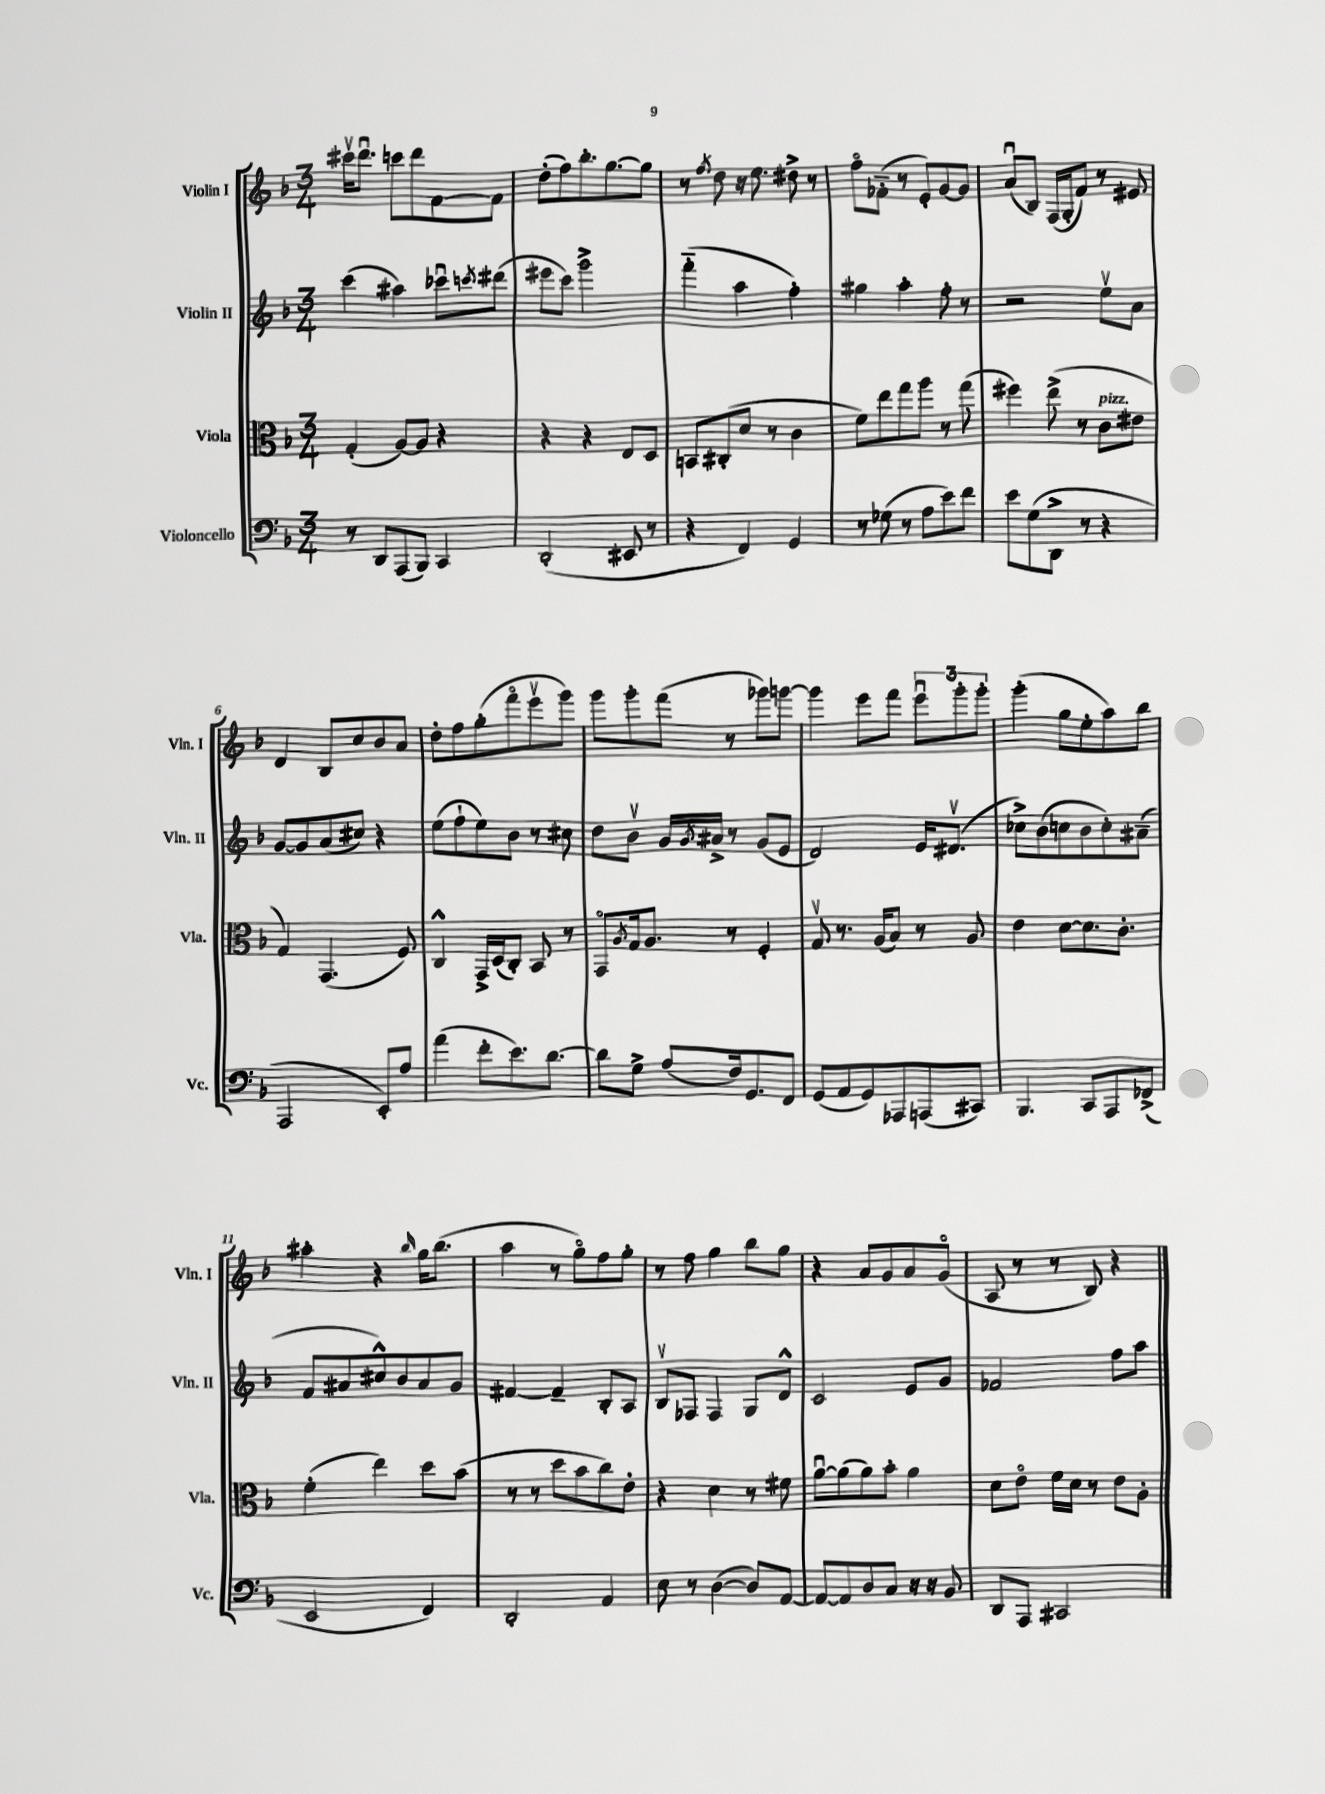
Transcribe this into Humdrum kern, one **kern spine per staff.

**kern	**kern	**kern	**kern
*part4	*part3	*part2	*part1
*staff4	*staff3	*staff2	*staff1
*I"Violoncello	*I"Viola	*I"Violin II	*I"Violin I
*I'Vc.	*I'Vla.	*I'Vln. II	*I'Vln. I
*clefF4	*clefC3	*clefG2	*clefG2
*k[b-]	*k[b-]	*k[b-]	*k[b-]
*M3/4	*M3/4	*M3/4	*M3/4
=1	=1	=1	=1
8r	(4G'/	(4ccc\	16ccc#Xv\KL
.	.	.	8.dddu\J
8DD/L	.	.	.
(8AAA/	[8A/L)	4aa#X\)	8cccn\L
8BBB-/J)	8A/J]	.	8ddd\
4CC/	4r	8ccc-Xu\L	[8f\
.	.	8qcccn/	.
.	.	(8ddd#X\J	8f\J]
=2	=2	=2	=2
(2DD'/	4r	8eee#X\L	(8dd'\L
.	.	8ccc\J)	8ff\)
.	4r	2ggg^\	8.bb-'\
.	.	.	[8.gg\
8EE#X/	8E/L	.	.
8r	8D/J	.	8gg\J]
=3	=3	=3	=3
4r	8BBn/L	(4fff\	8r
.	.	.	8qff/
.	(8C#X'/	.	8dd\
4FF/)	8d/J	4aa\	16r
.	.	.	8.ee\
.	8r	.	.
4GG/	4c\	4ff'\)	8dd#X^\
.	.	.	8r
=4	=4	=4	=4
8r	8f\L)	4gg#X\	8ff\L
(8G-X\	8ee\	.	(8f-X\J
8r	8gg\	4aa'\	8r
8A\L	8aa\J	.	8e'/L)
8e\)	8r	8ff'\	[8g/
8f\J	(8gg\	8r	8g/J]
=5	=5	=5	=5
8e\L	4ff#X\)	2r	(8au/L
(8G\	.	.	8B-/J)
8DD^\J	(8ee^\	.	(16F/LL
.	.	.	16G'/J
8r	8r	.	8f/J)
!	!LO:TX:a:i:t=pizz.	!	!
4r	8c\L	8eev\L	8r
.	8e#X\J	8a\J	8e#X/
!!LO:LB:g=z
=6	=6	=6	=6
2AAA/	4G/)	[8g/L	4d/
.	.	8g/]	.
.	(4.GG/	(8a/	8B-/L
.	.	8cc#X/J)	8cc/
8EE'/L)	.	4r	8b-/
8A/J	8F/)	.	8a/J
=7	=7	=7	=7
(4a\	4C^^/	(8ee\L	8dd'\L
.	.	8ff`\	8ff\
8f'\L	16GG^/LL	8ee\)	(8gg'\
.	(16D/J	.	.
8.e\)	8C'/J)	8b-\J	8fff\
.	8BB-/	8r	8eeev\
[8.d\J	.	.	.
.	8r	8cc#X\	8ggg\J)
=8	=8	=8	=8
8d\L]	8GG/L	8dd\L	8ggg\L
.	8qA/	.	.
8G^\J	16G/k	8b-v\J	8ggg'\
.	8.A/J	.	.
(8A/L	.	16g/LL	(8fff\J
.	.	8qg/	.
.	.	16a#X^/JJ	.
16F/k)	8r	8r	8r
8.GG/	.	.	.
.	4F'/	(8g/L	8ggg-X\L)
8FF/J	.	8e/J	[8gggn\J
=9	=9	=9	=9
(8GG/L	8Gv/	2d/)	4ggg\]
8AA/	8.r	.	.
8GG/)	.	.	8eee\L
.	(16A/KL	.	.
8AAA-X/	8B-/J)	.	8fff\J
(8AAAn/	8r	16e/KL	12eeeu\L
.	.	(8.d#Xv/J	.
.	.	.	12ggg'\
8CC#X/J)	8A/	.	.
.	.	.	12ggg'\J
=10	=10	=10	=10
4.BBB-/	4e\	8cc-X^\L)	(4ggg'\
.	.	(8b-\	.
.	[8d\L	8ccn\	8gg\L
8CC/L	8.d\]	8b-\	8ee'\
8AAA/	.	8cc'\)	8aa\)
.	8.c'\J	.	.
(8FF-X^/J	.	(8a#X~\J	8bb-\J
!!LO:LB:g=z
=11	=11	=11	=11
2EE/	(4f'\	8f/L	4aa#X'\
.	.	8a#X/	.
.	4ee\)	8cc#X^^/)	4r
.	.	8b-/	.
.	.	.	16qqbb-/
4FF/)	8dd\L	8a#/	16gg\KL
.	.	.	(8.bb-\J
.	(8b-\J	8g/J	.
=12	=12	=12	=12
2DD'/	8r	[4f#X/	4aa\
.	8r	.	.
.	8dd\L	4f#~/]	8r
.	8b-\	.	8gg\L)
4AA/	8cc\)	8B-'/L	8ff\
.	8e'\J	8A/J	8gg'\J
=13	=13	=13	=13
8E\	4r	8B-v/L	8r
8r	.	8F-X/J	8ff\
([4D\	4d\	4F-/	4gg\
8D/L])	8r	8G/L	8bb-\L
[8AA/J	8f#X\	8d^^/J	8gg\J
=14	=14	=14	=14
8AA/L_	[8au\L	2c/	4r
8AA/]	(8a\]	.	.
8D/	8a\)	.	8a/L
8C/J	8b-'\J	.	8g/
16r	4a\	8e/L	8a/
16r	.	.	.
8BB-/	.	8g/J	(8g/J
=15	=15	=15	=15
8DD/L	8d\L	2f-X/	8A/
8AAA/J	8e\J	.	8r
2CC#X/	16f\LL	.	8r
.	16d\JJ	.	.
.	8r	.	8B-/)
.	8e\L	8ff\L	4r
.	8A'\J	8aa\J	.
==	==	==	==
*-	*-	*-	*-
